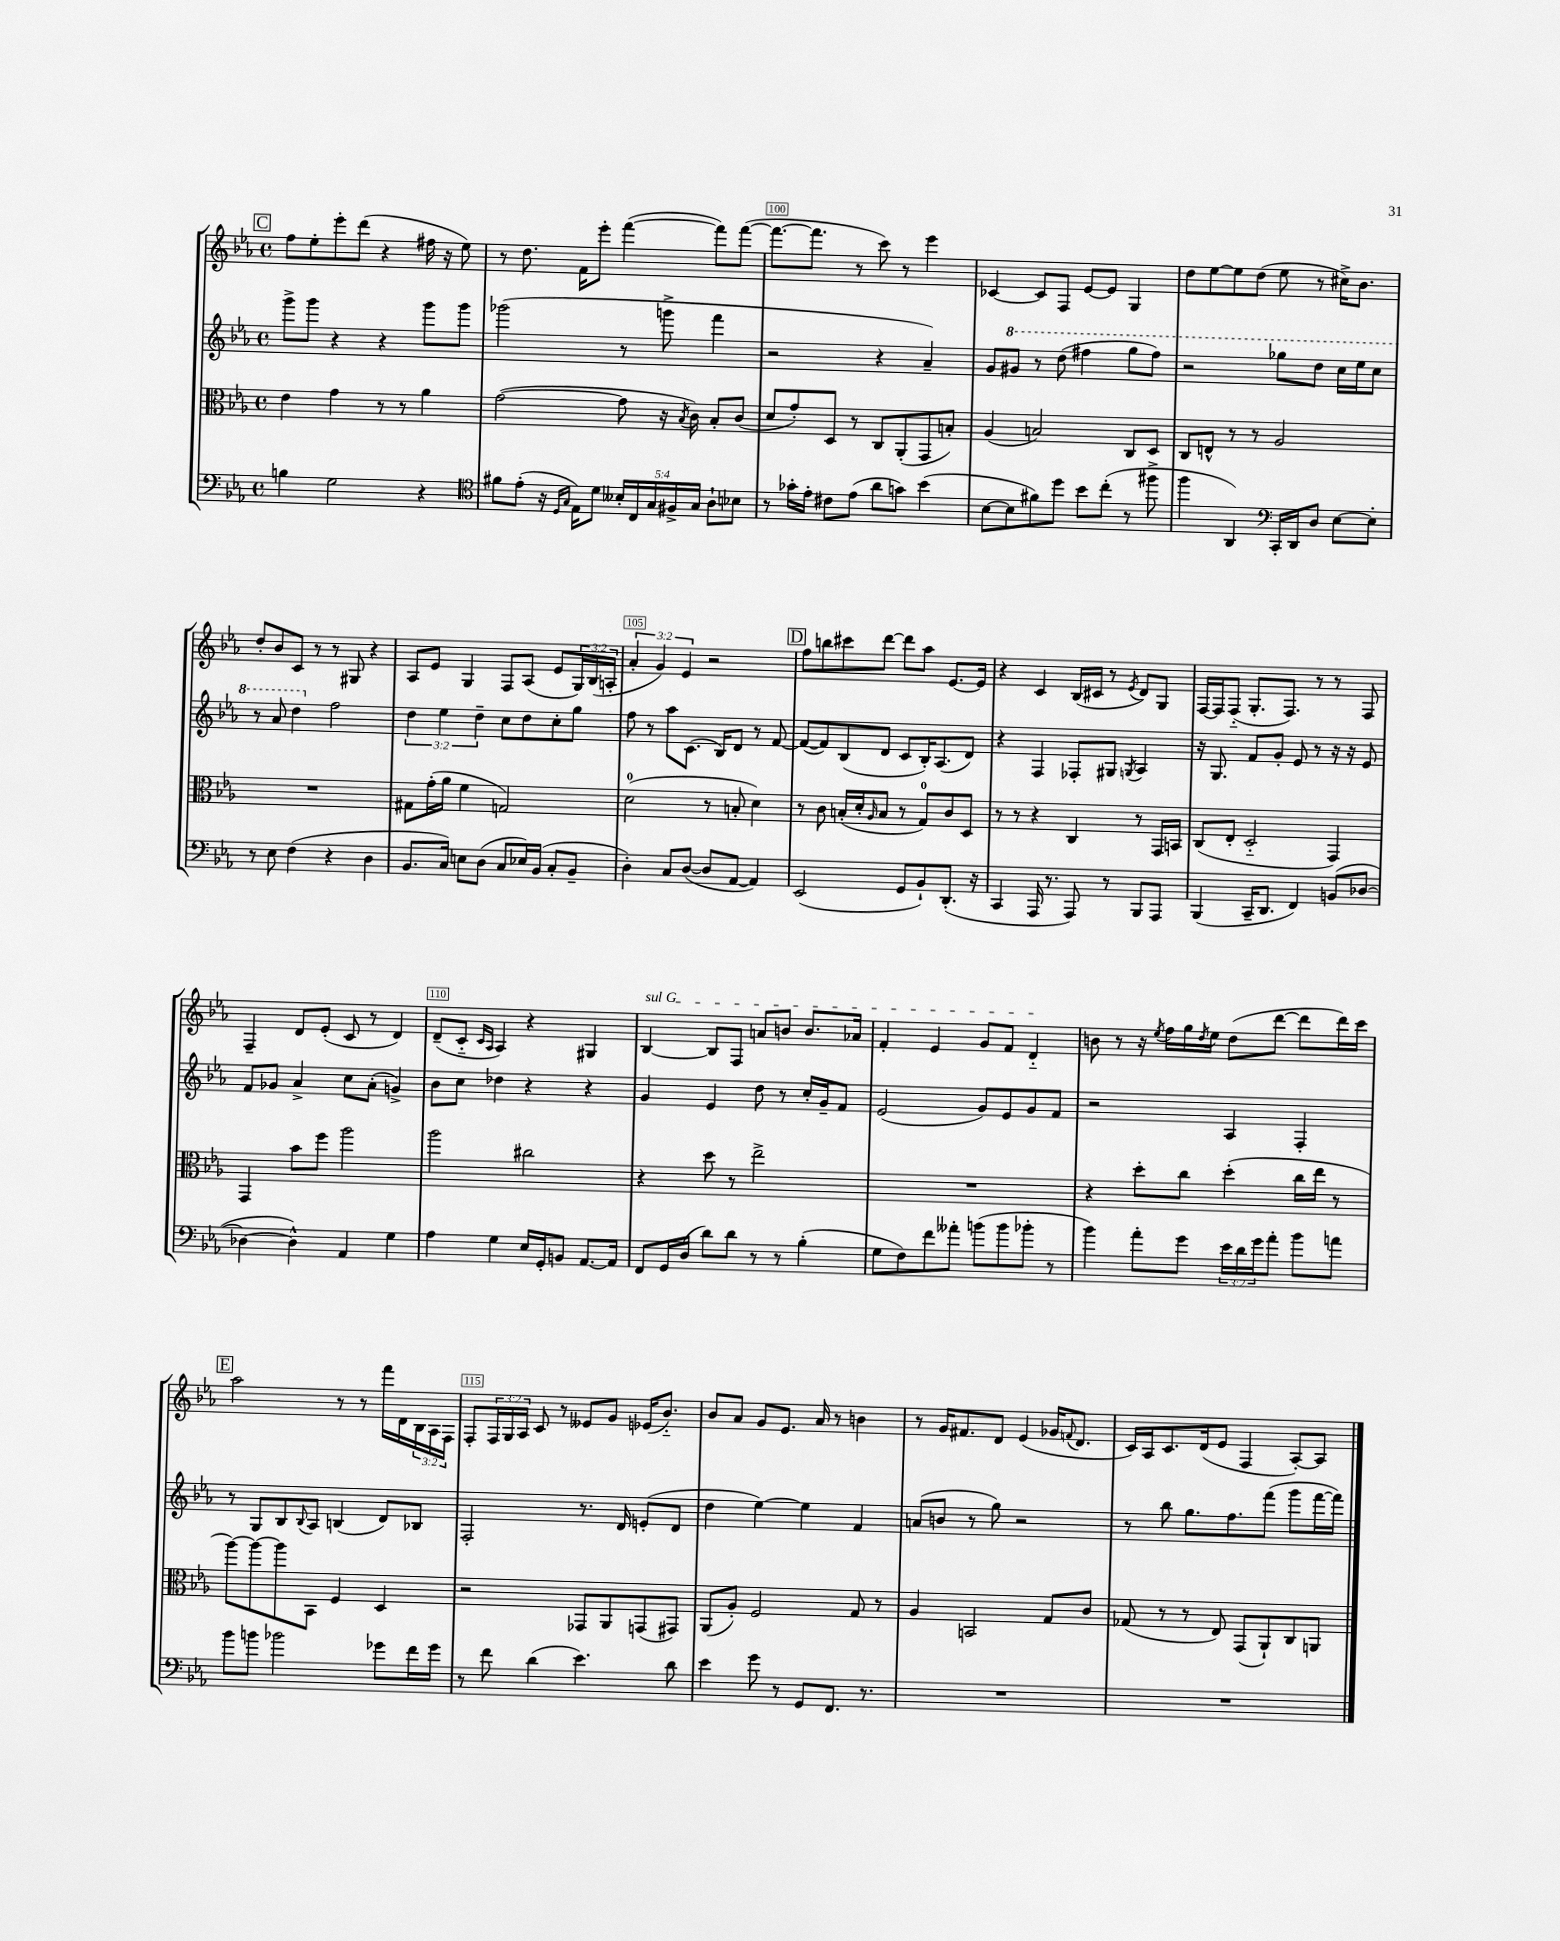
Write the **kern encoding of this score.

**kern	**kern	**kern	**kern
*staff4	*staff3	*staff2	*staff1
*clefF4	*clefC3	*clefG2	*clefG2
*k[b-e-a-]	*k[b-e-a-]	*k[b-e-a-]	*k[b-e-a-]
*M4/4	*M4/4	*M4/4	*M4/4
*met(c)	*met(c)	*met(c)	*met(c)
4B	4e-	8ggg^	8ff
.	.	8ggg	8ee-'
2G	4g	4r	8eee-'
.	.	.	(8ddd
.	8r	4r	4r
.	8r	.	.
4r	4a-	8ggg	16ff#
.	.	.	16r
.	.	8ggg	8ee-)
=	=	=	=
*clefC4	*	*	*
8f#	([2g	(2ggg-	8r
(8e-'	.	.	8.dd
16r	.	.	.
16qqD	.	.	.
16qqG	.	.	.
16E-)	.	.	16f
8d	.	.	8eee-'
20B--'	8g]	8r	([4fff
20C	.	.	.
20G	.	.	.
.	16r	8ggg^	.
20F#^	.	.	.
.	8qB-	.	.
.	16c)	.	.
20G	.	.	.
8A-`	8B-'	4fff	8fff])
8B-	(8c	.	([8fff
=	=	=	=
8r	8d	2r	8.fff_
16g-'	8g')	.	.
16e-'	.	.	8.fff]
8c#	8D	.	.
(8e-	8r	.	8r
8a-	8C	4r	8ccc)
8g)	(8AA-'	.	8r
(4b-	8GG	4a-~)	4eee-
.	8B')	.	.
=	=	=	=
[8B-	(4A-	8g	[4c-
8B-]	.	8gg#	.
8f#)	2B)	8r	8c-]
8dd	.	(8ddd	8F
8b-	.	4fff#	[8e-
(8cc'	.	.	8e-]
8r	8C	8ggg	4G
8ff#^	8D	8fff#)	.
=	=	=	=
4ff	8C	2r	8dd
.	8E^^	.	[8ee-
4AA-)	8r	.	8ee-]
.	8r	.	(8dd
*clefF4	*	*	*
16CC'	2A-	8ggg-	8ee-
16DD	.	.	.
8D	.	8ddd	8r
[8E-	.	16ccc	16cc#^)
.	.	16eee-	8.b-
8E-']	.	8ccc	.
=	=	=	=
8r	1r	8r	8dd'
8E-	.	8aa-	8b-
(4F	.	4ddd	8c
.	.	.	8r
4r	.	2ff	8r
.	.	.	8G#
4D	.	.	4r
=	=	=	=
8.BB-	8G#	6dd	8A-
.	(16g'	.	8e-
.	.	6ee-	.
16C)	16a-	.	.
8E	4f	.	4G
.	.	6dd~	.
(8D	.	.	.
8C	2G)	8cc	8F
16E-)	.	8dd	(8A-
(16BB-	.	.	.
8C'	.	8cc'	8e-
8BB-~	.	8gg	24G)
.	.	.	(24B-
.	.	.	24A'
=	=	=	=
4D')	(2d	8ff	6a-'
.	.	8r	.
.	.	.	6g)
8C	.	8aa-	.
.	.	.	6e-
([8D	.	(8.c	.
8D]	8r	.	2r
.	.	16B-)	.
[8AA-	8B'	8d	.
4AA-])	4d)	8r	.
.	.	[8f	.
=	=	=	=
(2EE-	8r	(8f_	8ff
.	8c	8f])	8bb
.	(16B'	(8B-	8ccc#
.	16d'	.	.
.	16qqA-	.	.
.	8B	8d	[8ddd
8GG	8r	8c	8ddd]
8BB-`)	8G)	16B-')	8aa-
.	.	(8.A-	.
(8.DD'	8c	.	[8.e-
.	8D	8d)	.
16r	.	.	16e-]
=	=	=	=
4CC	8r	4r	4r
.	8r	.	.
16AAA-	4r	4F	4c
8.r	.	.	.
8AAA-)	4C	8F-'	(16B-
.	.	.	16c#
8r	.	8G#	8r
.	.	8qG	8qe-
8BBB-	8r	4A-	8d)
8AAA-	16GG	.	8G
.	16BB	.	.
=	=	=	=
(4BBB-	(8C	16r	[16F
.	.	8.G	16F]
.	8E-'	.	(8F'~
16CC~	2D'~	8f	8.G'
8.DD	.	.	.
.	.	8g'	.
.	.	.	8.F)
4FF)	.	8e-	.
.	.	8r	8r
(8BB	4GG)	16r	8r
.	.	16r	.
[8D-	.	8e-	8F
=	=	=	=
4D-_	4GG	8f	4F~
.	.	8g-	.
4D-^^])	8b-	4a-^	8d
.	8ff	.	(8e-'
4AA-	2aa-	8cc	8c
.	.	(8a-'	8r
4G	.	4g^)	4d)
=	=	=	=
4A-	2aa-	8b-	(8d~
.	.	8cc	8c'~
.	.	.	16qqc
.	.	.	16qqA-
4G	.	4dd-	4A-)
16E-	2cc#	4r	4r
16GG'	.	.	.
8BB	.	.	.
[8.AA-	.	4r	4G#
16AA-]	.	.	.
=	=	=	=
8FF	4r	4g	[4B-
16GG	.	.	.
(16D	.	.	.
8d)	8dd	4e-	8B-]
8d	8r	.	8F
8r	2ee-^	8dd	8a
8r	.	8r	8b
(4B-'	.	16cc'	8.b
.	.	16g~	.
.	.	8f	.
.	.	.	16a-
=	=	=	=
8G	1r	(2e-	4f'
8F)	.	.	.
8f	.	.	4e-
8a--'	.	.	.
(8b	.	8g)	8g
8b	.	8e-	8f
8b-'	.	8g	4d'~
8r	.	8f	.
=	=	=	=
4b-)	4r	2r	8b
.	.	.	8r
8a-'	8dd'	.	16r
.	.	.	8qee-
.	.	.	16ff
8g	8cc	.	16gg
.	.	.	8qdd
.	.	.	16ee-
24e-	(4dd'	4A-	(8dd
24d	.	.	.
24g	.	.	.
8a-'	.	.	[8ddd
8b-	16cc	4F'	8ddd]
.	16ee-	.	.
8a	8r	.	16ddd)
.	.	.	16ccc
=	=	=	=
8b-	[8aa-)	8r	2aa-
8b	8aa-_	8G	.
2b-	8aa-]	8B-	.
.	.	8qqB-	.
.	8BB-	8A-	.
.	4F	(4B	8r
.	.	.	8r
8g-	4D	8d)	16fff
.	.	.	16d
16f	.	8B-	24B-
.	.	.	24A-
16g-	.	.	.
.	.	.	24F
=	=	=	=
8r	2r	2F'	8F'
8f	.	.	24F
.	.	.	24G
.	.	.	24A-
(4d	.	.	8c
.	.	.	8r
4.e-)	8GG-	8.r	8e--
.	8AA-	.	8g
.	.	16d	.
.	(8GG	(8e'	(16e-
.	.	.	8.b-'~)
8d	8GG#)	8d	.
=	=	=	=
4e-	(8AA-	4dd	8b-
.	8A-')	.	8a-
8g	2F	[4ee-)	8g
8r	.	.	8.e-
8GG	.	4ee-]	.
.	.	.	16a-
8.FF	.	.	8r
.	8G	4f	4b
8.r	.	.	.
.	8r	.	.
=	=	=	=
1r	4A-	(8a	8r
.	.	8b	16g
.	.	.	8.f#
.	2BB	8r	.
.	.	8gg)	8d
.	.	2r	(4e-
.	8G	.	16g-
.	.	.	8qqf
.	.	.	8.d
.	8c	.	.
=	=	=	=
1r	(8G-	8r	16c)
.	.	.	16A-
.	8r	8bb-	8.c
.	8r	8.gg	.
.	.	.	(16d
.	8E-)	.	8e-
.	.	8.ff	.
.	(8GG	.	4F
.	8AA-`)	(8fff	.
.	8C	8ggg	[8A-')
.	8AA	[16fff	8A-]
.	.	16fff])	.
==	==	==	==
*-	*-	*-	*-
